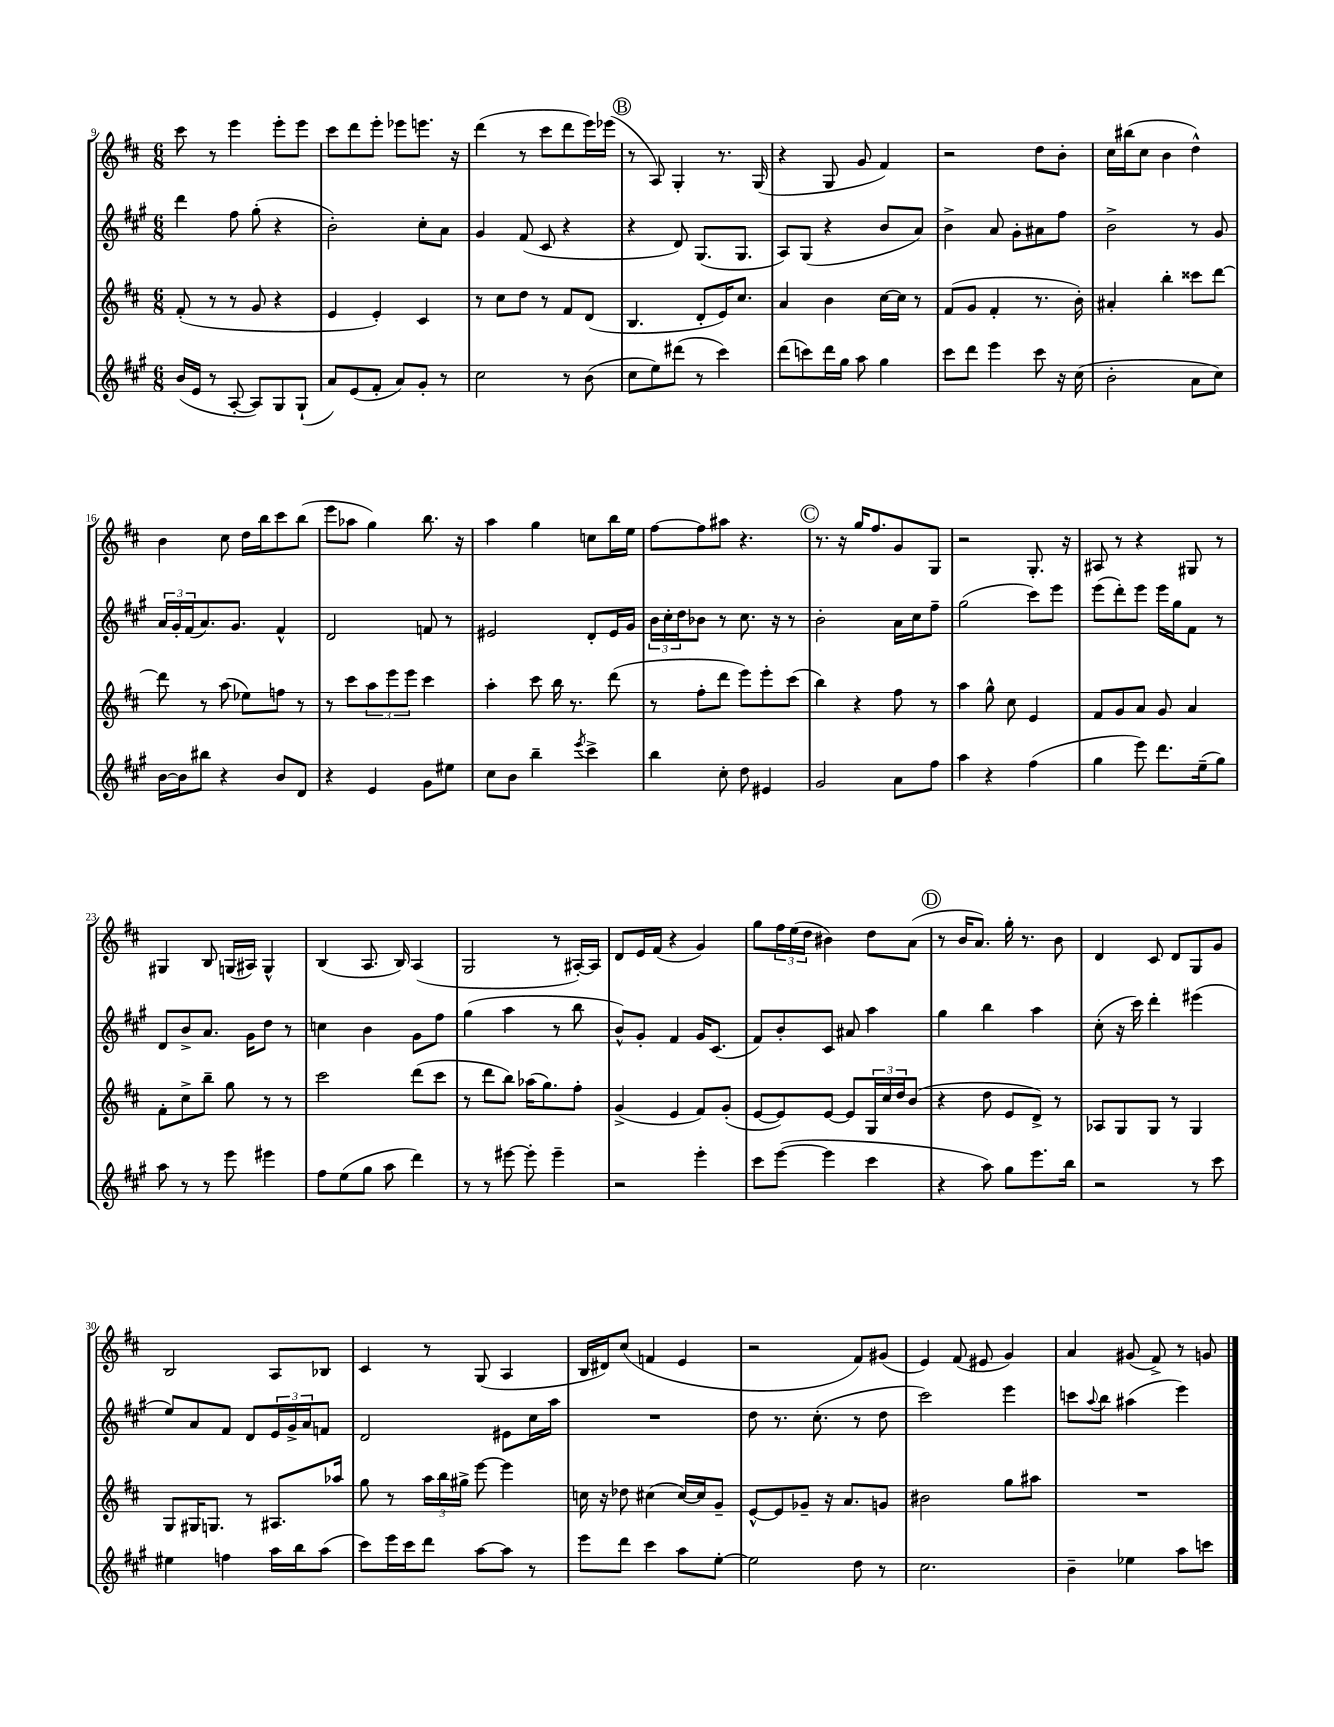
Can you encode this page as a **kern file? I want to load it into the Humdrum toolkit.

**kern	**kern	**kern	**kern
*part4	*part3	*part2	*part1
*staff4	*staff3	*staff2	*staff1
*clefG2	*clefG2	*clefG2	*clefG2
*k[f#c#g#]	*k[f#c#]	*k[f#c#g#]	*k[f#c#]
*M6/8	*M6/8	*M6/8	*M6/8
=9	=9	=9	=9
(16b/LL	(8f#'/	4ddd\	8ccc#\
16e/JJ	.	.	.
8r	8r	.	8r
[8A'/	8r	8ff#\	4eee\
8A/L])	8g/	(8gg#'\	.
8G#/	4r	4r	8eee'\L
(8G#`/J	.	.	8eee\J
=10	=10	=10	=10
8a/L)	4e/	2b'\)	8ccc#\L
(8e/	.	.	8ddd\
8f#'/J	4e'/)	.	8eee'\J
8a/L)	.	.	8eee-X\L
8g#'/J	4c#/	8cc#'\L	8.eeen\J
8r	.	8a\J	.
.	.	.	16r
=11	=11	=11	=11
2cc#\	8r	4g#/	(4ddd\
.	8cc#\L	.	.
.	8dd\J	(8f#/	8r
.	8r	8c#/	8ccc#\L
8r	8f#/L	4r	8ddd\
(8b\	(8d/J	.	16eee\L)
.	.	.	(16eee-X\JJ
!!LO:REH:place=s1:t=B
=12	=12	=12	=12
8cc#\L	4.B/	4r	8r
8ee\)	.	.	8A/)
(8ddd#X\J	.	8d/)	4G'/
8r	8d'/L	(8.G#/L	.
4ccc#\)	16e/K)	.	8.r
.	8.cc#/J	8.G#/J	.
.	.	.	(16G/
=13	=13	=13	=13
(8ddd\L	4a/	8A/L)	4r
8cccn\)	.	(8G#/J	.
16ddd\L	4b\	4r	8G/
16gg#\JJ	.	.	.
8aa\	.	.	8g/
4gg#\	[16cc#\LL	8b/L	4f#/)
.	16cc#\JJ]	.	.
.	8r	8a/J)	.
=14	=14	=14	=14
8ccc#\L	(8f#/L	4b^\	2r
8ddd\J	8g/J	.	.
4eee\	4f#'/	8a/	.
.	.	8g#'\L	.
8ccc#\	8.r	8a#X\	8dd\L
16r	.	8ff#\J	8b'\J
(16cc#\	16b'\)	.	.
=15	=15	=15	=15
2b'\	4a#X'/	2b^\	16cc#\LL
.	.	.	(16bb#X\J
.	.	.	8cc#\J
.	4bb'\	.	4b\
8a\L	8ccc##X\L	8r	4dd^^\)
8cc#\J)	[8ddd\J	8g#/	.
!!LO:LB:g=z
=16	=16	=16	=16
[16b\LL	8ddd\]	24a/LL	4b\
.	.	24g#'/	.
16b\J]	.	.	.
.	.	(24f#/J	.
8bb#X\J	8r	8.a/)	.
4r	(8aa\	.	8cc#\
.	.	8.g#/J	.
.	8ee-X\L)	.	16dd\LL
.	.	.	16bb\J
8b/L	8ffn\J	4f#^^/	8ccc#\
8d/J	8r	.	(8bb\J
=17	=17	=17	=17
4r	8r	2d/	8eee\L
.	8ccc#\L	.	8aa-X\J
4e/	12aa\	.	4gg\)
.	12eee\	.	.
.	12eee\J	.	.
8g#\L	4ccc#\	8fn/	8.bb\
8ee#X\J	.	8r	.
.	.	.	16r
=18	=18	=18	=18
8cc#\L	4aa'\	2e#X/	4aa\
8b\J	.	.	.
4bb~\	8ccc#\	.	4gg\
.	16bb\	.	.
.	8.r	.	.
8qeee/	.	.	.
4ccc#^\	.	8d'/L	8ccn\L
.	(8ddd\	16e#/L	16bb\L
.	.	16g#/JJ	16ee\JJ
=19	=19	=19	=19
4bb\	8r	24b\LL	[8ff#\L
.	.	24cc#'\	.
.	.	24dd\J	.
.	8ff#'\L	8b-X\J	8ff#\]
8cc#'\	8ddd\J	8r	8aa#X\J
8dd\	8eee\L)	8.cc#\	4.r
4e#X/	8eee'\	.	.
.	.	16r	.
.	(8ccc#\J	8r	.
!!LO:REH:place=s1:t=C
=20	=20	=20	=20
2g#/	4bb\)	2b'\	8.r
.	.	.	16r
.	4r	.	16gg/KL
.	.	.	8.ff#/
8a\L	8ff#\	16a\LL	8g/
.	.	16cc#\J	.
8ff#\J	8r	8ff#~\J	8G/J
=21	=21	=21	=21
4aa\	4aa\	(2gg#\	2r
4r	8gg^^\	.	.
.	8cc#\	.	.
(4ff#\	4e/	8ccc#\L)	8.G'/
.	.	8eee\J	.
.	.	.	16r
=22	=22	=22	=22
4gg#\	8f#/L	(8eee\L	8A#X/
.	8g/	8ddd'\)	8r
8eee\)	8a/J	8eee\J	4r
8.ddd\L	8g/	16eee\LL	.
.	.	16gg#\J	.
.	4a/	8f#\J	8G#X/
(16ee~\k	.	.	.
8gg#\J)	.	8r	8r
!!LO:LB:g=z
=23	=23	=23	=23
8aa\	8f#'\L	8d/L	4G#X/
8r	8cc#^\	8b^/	.
8r	8bb~\J	8.a/J	8B/
8eee\	8gg\	.	(16Gn/LL
.	.	16g#\KL	16A#X/JJ)
4eee#X\	8r	8dd\J	4G^^/
.	8r	8r	.
=24	=24	=24	=24
8ff#\L	2ccc#\	4ccn\	(4B/
(8ee\	.	.	.
8gg#\J	.	4b\	8.A/
8aa\	.	.	.
.	.	.	16B/)
4ddd\)	(8ddd\L	8g#\L	(4A/
.	8ccc#\J	8ff#\J	.
=25	=25	=25	=25
8r	8r	(4gg#\	2G/
8r	8ddd\L	.	.
[8eee#X\	8bb\J)	4aa\	.
8eee#'\]	(16aa-X\KL	.	.
.	8.gg\)	.	.
4eee#~\	.	8r	8r
.	8ff#'\J	8bb\	[16A#X'/LL)
.	.	.	16A#/JJ]
=26	=26	=26	=26
2r	(4g^/	8b^^/L)	8d/L
.	.	8g#'/J	16e/L
.	.	.	(16f#/JJ
.	4e/	4f#/	4r
4eee'\	8f#/L)	16g#/KL	4g/)
.	.	(8.c#/J	.
.	(8g'/J	.	.
=27	=27	=27	=27
8ccc#\L	[8e/L	8f#/L)	8gg\L
([8eee\J	8e/])	8b'/	24ff#\L
.	.	.	(24ee\
.	.	.	24dd\JJ
4eee\]	[8e/J	8c#/J	4b#X\)
.	8e/L]	8a#X/	.
4ccc#\	24G/L	4aa\	8dd\L
.	24cc#/	.	.
.	24dd/J	.	.
.	(8b/J	.	(8a\J
!!LO:REH:place=s1:t=D
=28	=28	=28	=28
4r	4r	4gg#\	8r
.	.	.	16b/KL
.	.	.	8.a/J)
8aa\)	8dd\	4bb\	.
8gg#\L	8e/L	.	16gg'\
.	.	.	8.r
8.eee\	8d^/J)	4aa\	.
.	8r	.	8b\
16bb\Jk	.	.	.
=29	=29	=29	=29
2r	8A-X/L	(8cc#'\	4d/
.	8G/	16r	.
.	.	16ccc#\)	.
.	8G/J	4ddd'\	8c#/
.	8r	.	8d/L
8r	4G/	(4eee#X\	8G/
8ccc#\	.	.	8g/J
!!LO:LB:g=z
=30	=30	=30	=30
4ee#X\	8G/L	8ee/L)	2B/
.	16G#X/K	8a/	.
.	8.Gn/J	.	.
4ffn\	.	8f#/J	.
.	8r	8d/L	.
16aa\LL	8.A#X/L	24e/L	8A/L
.	.	24g#^/	.
16bb\J	.	.	.
.	.	24a/J	.
(8aa\J	.	8fn/J	8B-X/J
.	16aa-X/Jk	.	.
=31	=31	=31	=31
8ccc#\L)	8gg\	2d/	4c#/
16eee\L	8r	.	.
16ccc#\J	.	.	.
8ddd\J	24aa\LL	.	8r
.	24bb\	.	.
.	24gg#X^\JJ	.	.
[8aa\L	[8eee\	.	(8G/
8aa\J]	4eee\]	8e#X\L	4A/
8r	.	16cc#\L	.
.	.	16aa\JJ	.
=32	=32	=32	=32
8eee\L	16ccn\	2.r	16B/LL
.	16r	.	16d#X/J)
8ddd\J	8dd-X\	.	(8cc#/J
4ccc#\	(4cc#X\	.	4fn/
8aa\L	[16cc#/LL)	.	4e/
.	16cc#/J]	.	.
[8ee'\J	8g~/J	.	.
=33	=33	=33	=33
2ee\]	[8e^^/L	8dd\	2r
.	8e/]	8.r	.
.	8g-X~/J	.	.
.	.	(8.cc#'\	.
.	16r	.	.
.	8.a/L	.	.
8dd\	.	8r	8f#/L)
8r	8gn/J	8dd\	(8g#X/J
=34	=34	=34	=34
2.cc#\	2b#X\	2ccc#\)	4e/)
.	.	.	(8f#/
.	.	.	8e#X/
.	8gg\L	4eee\	4g/)
.	8aa#X\J	.	.
=35	=35	=35	=35
4b~\	2.r	8cccn\L	4a/
.	.	8qqaa/	.
.	.	8bb\J	.
4ee-X\	.	(4aa#X\	(8g#X/
.	.	.	8f#^/)
8aa\L	.	4eee\)	8r
8cccn\J	.	.	8gn/
==	==	==	==
*-	*-	*-	*-
